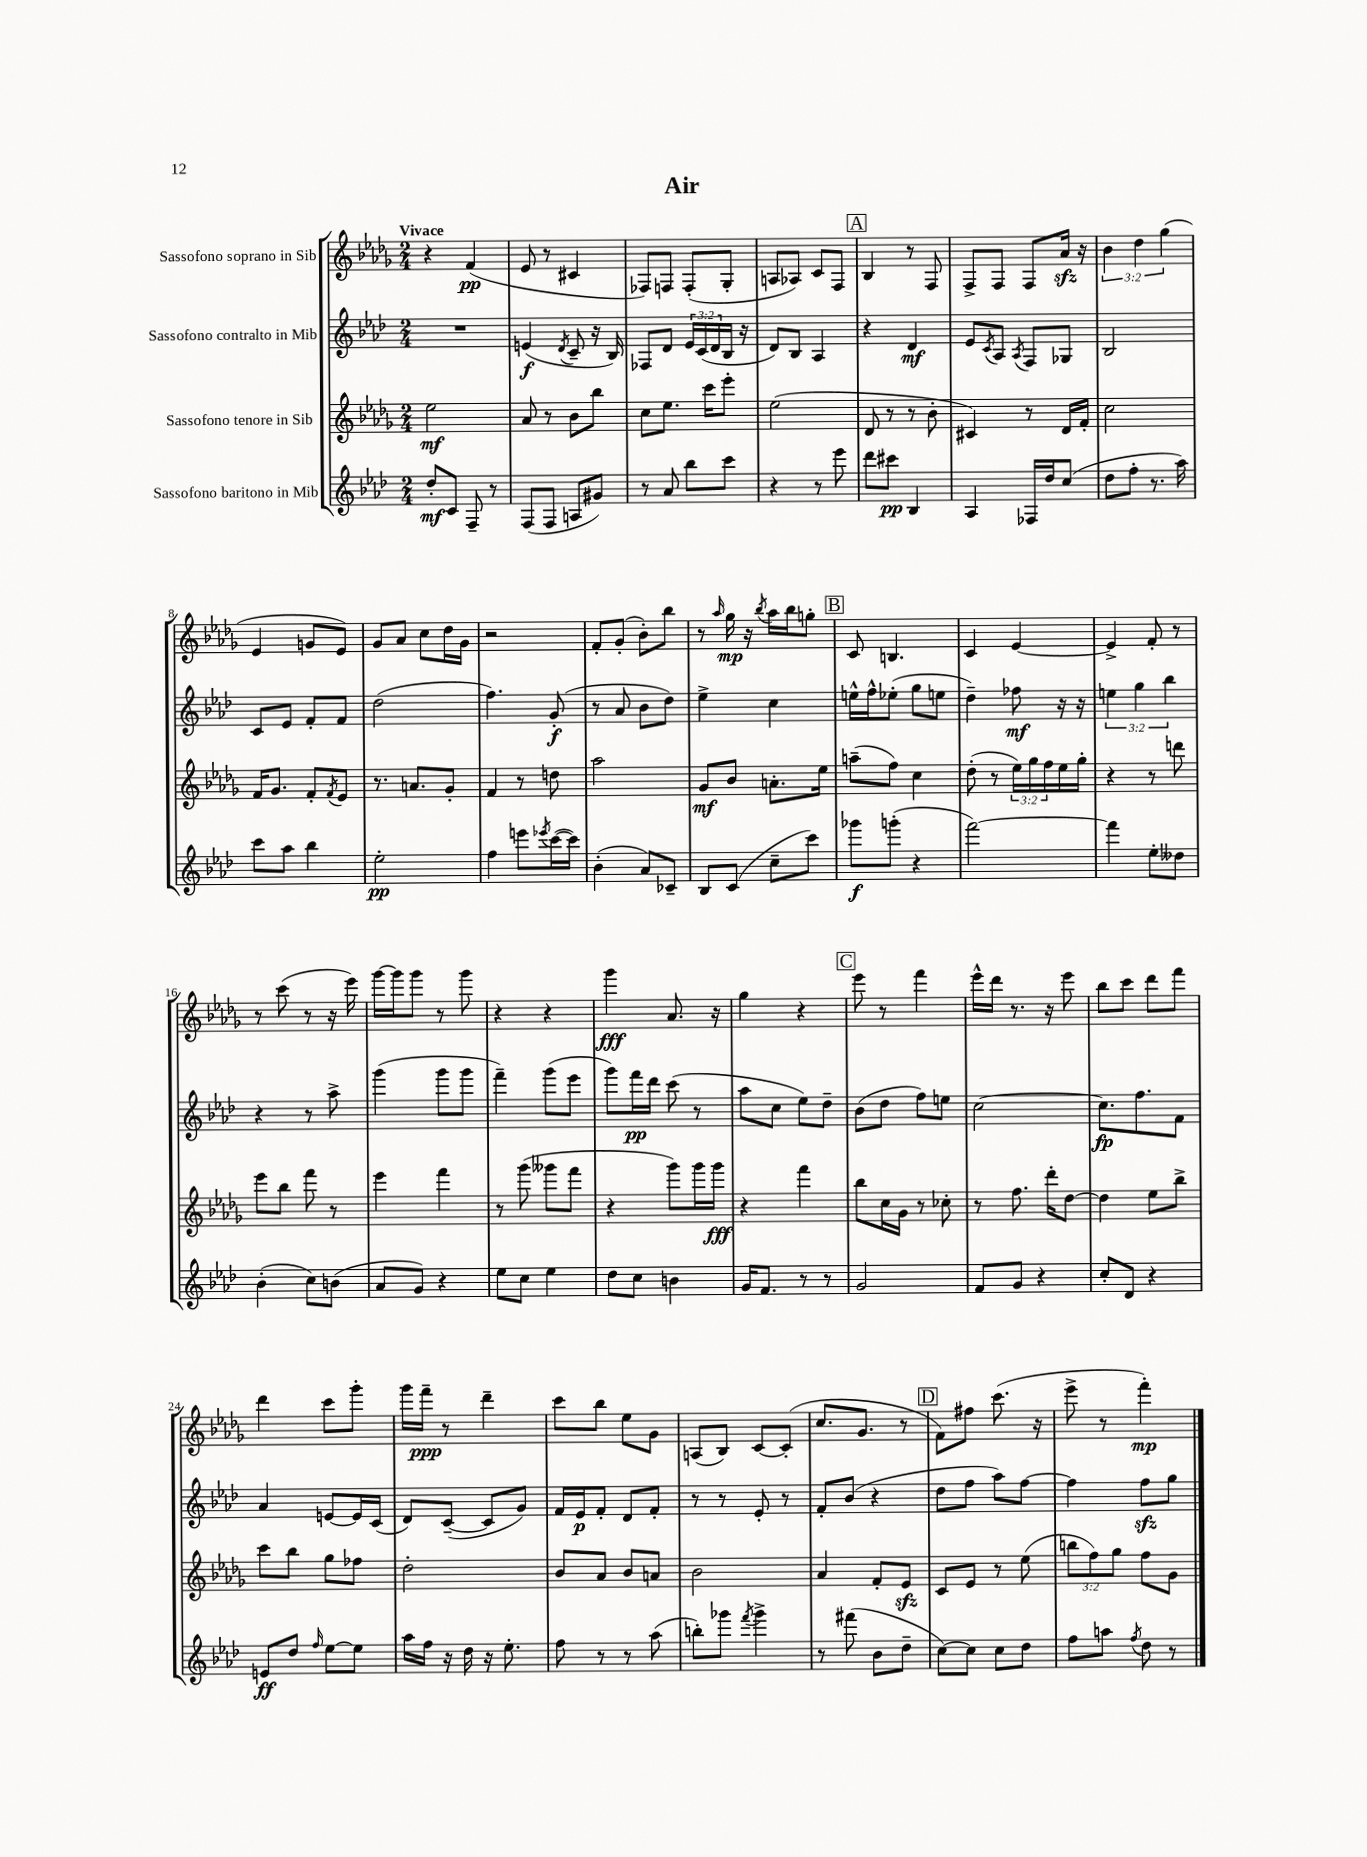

**kern	**dynam	**kern	**dynam	**kern	**dynam	**kern	**dynam
*part4	*part4	*part3	*part3	*part2	*part2	*part1	*part1
*staff4	*staff4	*staff3	*staff3	*staff2	*staff2	*staff1	*staff1
*I"Sassofono baritono in Mib	*	*I"Sassofono tenore in Sib	*	*I"Sassofono contralto in Mib	*	*I"Sassofono soprano in Sib	*
*clefG2	*	*clefG2	*	*clefG2	*	*clefG2	*
*k[b-e-a-d-]	*	*k[b-e-a-d-g-]	*	*k[b-e-a-d-]	*	*k[b-e-a-d-g-]	*
*M2/4	*	*M2/4	*	*M2/4	*	*M2/4	*
=1	=1	=1	=1	=1	=1	=1	=1
!	!	!	!	!	!	!LO:TX:a:B:t=Vivace	!
8dd-'/L	mf	2ee-\	mf	2r	.	4r	.
8c/J	.	.	.	.	.	.	.
8F~/	.	.	.	.	.	(4f/	pp
8r	.	.	.	.	.	.	.
=2	=2	=2	=2	=2	=2	=2	=2
(8F/L	.	8a-/	.	(4en/	f	8e-/	.
8F/J	.	8r	.	.	.	8r	.
.	.	.	.	8qd-/	.	.	.
8An/L	.	8b-\L	.	8c~/	.	4c#X/	.
8g#X/J)	.	8bb-\J	.	16r	.	.	.
.	.	.	.	16B-/)	.	.	.
=3	=3	=3	=3	=3	=3	=3	=3
8r	.	8cc\L	.	8F-X/L	.	8F-X/L)	.
8a-/	.	8.ee-\J	.	8d-/J	.	8Fn/J	.
8bb-\L	.	.	.	24e-/LL	.	(8F'/L	.
.	.	.	.	(24c/	.	.	.
.	.	16ccc\KL	.	.	.	.	.
.	.	.	.	24d-/	.	.	.
8ccc\J	.	8eee-'\J	.	16B-/JJ	.	8G-'/J	.
.	.	.	.	16r	.	.	.
=4	=4	=4	=4	=4	=4	=4	=4
4r	.	(2ee-\	.	8d-/L)	.	8An/L	.
.	.	.	.	8B-/J	.	8A-X/J)	.
8r	.	.	.	4A-/	.	8c/L	.
8eee-\	.	.	.	.	.	8F/J	.
!!LO:REH:place=s1:t=A
=5	=5	=5	=5	=5	=5	=5	=5
8ddd-\L	.	8d-/	.	4r	.	4B-/	.
8ccc#X\J	pp	8r	.	.	.	.	.
4B-/	.	8r	.	4d-/	mf	8r	.
.	.	8b-'\	.	.	.	8F/	.
=6	=6	=6	=6	=6	=6	=6	=6
4A-/	.	4c#X/)	.	8e-/L	.	8F^/L	.
.	.	.	.	8qc/	.	.	.
.	.	.	.	8A-/J	.	8F/J	.
.	.	.	.	8qA-/	.	.	.
16F-X/LL	.	8r	.	8F/L	.	8F/L	.
16dd-/J	.	.	.	.	.	.	.
(8cc/J	.	16d-/LL	.	8G-X/J	.	16a-zz/Jk	.
.	.	16f'/JJ	.	.	.	16r	.
=7	=7	=7	=7	=7	=7	=7	=7
8dd-\L	.	2cc\	.	2B-/	.	6b-\	.
8ff'\J	.	.	.	.	.	.	.
.	.	.	.	.	.	6dd-\	.
8.r	.	.	.	.	.	.	.
.	.	.	.	.	.	(6gg-\	.
16aa-\)	.	.	.	.	.	.	.
!!LO:LB:g=z
=8	=8	=8	=8	=8	=8	=8	=8
8ccc\L	.	16f/KL	.	8c/L	.	4e-/	.
.	.	8.g-/J	.	.	.	.	.
8aa-\J	.	.	.	8e-/J	.	.	.
4bb-\	.	8f'/L	.	8f'/L	.	8gn/L	.
.	.	8qf/	.	.	.	.	.
.	.	8e-/J	.	8f/J	.	8e-/J)	.
=9	=9	=9	=9	=9	=9	=9	=9
2ee-'\	pp	8.r	.	(2dd-\	.	8g-/L	.
.	.	.	.	.	.	8a-/J	.
.	.	8.an/L	.	.	.	.	.
.	.	.	.	.	.	8cc\L	.
.	.	8g-'/J	.	.	.	16dd-\L	.
.	.	.	.	.	.	16g-\JJ	.
=10	=10	=10	=10	=10	=10	=10	=10
4ff\	.	4f/	.	4.ff\)	.	2r	.
8eeen\L	.	8r	.	.	.	.	.
8qeee-X/	.	.	.	.	.	.	.
([16ccc\L	.	8ddn\	.	(8g'/	f	.	.
16ccc\JJ])	.	.	.	.	.	.	.
=11	=11	=11	=11	=11	=11	=11	=11
(4b-'\	.	2aa-\	.	8r	.	8f'/L	.
.	.	.	.	8a-/	.	(8g-'/J	.
8a-/L)	.	.	.	8b-\L	.	8b-'\L)	.
8c-X~/J	.	.	.	8dd-\J)	.	8bb-\J	.
=12	=12	=12	=12	=12	=12	=12	=12
8B-/L	.	8g-/L	mf	4ee-^\	.	8r	.
.	.	.	.	.	.	16qqaa-/	.
(8c/J	.	8b-/J	.	.	.	16gg-\	mp
.	.	.	.	.	.	16r	.
.	.	.	.	.	.	8qbb-/	.
8cc~\L	.	8.an'\L	.	4cc\	.	16aa-\LL	.
.	.	.	.	.	.	16bb-\J	.
8ccc\J)	.	.	.	.	.	8ggn'\J	.
.	.	16ee-\Jk	.	.	.	.	.
!!LO:REH:place=s1:t=B
=13	=13	=13	=13	=13	=13	=13	=13
8ggg-X\L	f	(8aan~\L	.	16een^^\LL	.	8c/	.
.	.	.	.	16ff^^\J	.	.	.
(8gggn'\J	.	8ff\J)	.	(8ee-X'\J	.	4.Bn/	.
4r	.	4cc\	.	8gg\L	.	.	.
.	.	.	.	8een\J	.	.	.
=14	=14	=14	=14	=14	=14	=14	=14
[2fff\)	.	(8dd-'\	.	4dd-~\)	.	4c/	.
.	.	8r	.	.	.	.	.
.	.	24ee-\LL)	.	8ff-X\	mf	[4e-/	.
.	.	24gg-\	.	.	.	.	.
.	.	24ff\	.	.	.	.	.
.	.	16ee-\	.	16r	.	.	.
.	.	16gg-'\JJ	.	16r	.	.	.
=15	=15	=15	=15	=15	=15	=15	=15
4fff\]	.	4r	.	6een\	.	4e-^/]	.
.	.	.	.	6gg\	.	.	.
8ee-'\L	.	8r	.	.	.	8f'/	.
.	.	.	.	6bb-\	.	.	.
8dd--X\J	.	8dddn\	.	.	.	8r	.
!!LO:LB:g=z
=16	=16	=16	=16	=16	=16	=16	=16
(4b-'\	.	8eee-\L	.	4r	.	8r	.
.	.	8bb-\J	.	.	.	(8ccc\	.
8cc\L)	.	8fff\	.	8r	.	8r	.
(8bn\J	.	8r	.	8aa-^\	.	16r	.
.	.	.	.	.	.	16eee-\)	.
=17	=17	=17	=17	=17	=17	=17	=17
8a-/L	.	4eee-\	.	(4ggg\	.	[16ggg-\LL	.
.	.	.	.	.	.	16ggg-\J]	.
8g/J)	.	.	.	.	.	8ggg-\J	.
4r	.	4fff\	.	8ggg\L	.	8r	.
.	.	.	.	8ggg\J	.	8ggg-\	.
=18	=18	=18	=18	=18	=18	=18	=18
8ee-\L	.	8r	.	4fff~\)	.	4r	.
8cc\J	.	(8ggg-\	.	.	.	.	.
4ee-\	.	8ggg--X\L	.	(8ggg\L	.	4r	.
.	.	8fff\J	.	8eee-\J	.	.	.
=19	=19	=19	=19	=19	=19	=19	=19
8dd-\L	.	4r	.	8ggg\L)	.	4ggg-\	fff
8cc\J	.	.	.	16fff\L	pp	.	.
.	.	.	.	16ddd-\JJ	.	.	.
4bn\	.	8ggg-\L)	.	(8ccc\	.	8.a-/	.
.	.	16ggg-\L	.	8r	.	.	.
.	.	16ggg-\JJ	fff	.	.	16r	.
=20	=20	=20	=20	=20	=20	=20	=20
16g/KL	.	4r	.	8aa-\L	.	4gg-\	.
8.f/J	.	.	.	.	.	.	.
.	.	.	.	8cc\J	.	.	.
8r	.	4fff\	.	8ee-\L)	.	4r	.
8r	.	.	.	8dd-~\J	.	.	.
!!LO:REH:place=s1:t=C
=21	=21	=21	=21	=21	=21	=21	=21
2g/	.	8bb-\L	.	(8b-\L	.	8eee-\	.
.	.	16cc\L	.	8dd-\J	.	8r	.
.	.	16g-\JJ	.	.	.	.	.
.	.	8r	.	8ff\L)	.	4fff\	.
.	.	8cc-X'\	.	8een\J	.	.	.
=22	=22	=22	=22	=22	=22	=22	=22
8f/L	.	8r	.	[2cc\	.	16eee-^^\LL	.
.	.	.	.	.	.	16ddd-\JJ	.
8g/J	.	8.ff\	.	.	.	8.r	.
4r	.	.	.	.	.	.	.
.	.	16ddd-'\KL	.	.	.	16r	.
.	.	[8dd-\J	.	.	.	8eee-\	.
=23	=23	=23	=23	=23	=23	=23	=23
8cc'/L	.	4dd-\]	.	8.cc\L]	fp	8bb-\L	.
8d-/J	.	.	.	.	.	8ccc\J	.
.	.	.	.	8.ff\	.	.	.
4r	.	8ee-\L	.	.	.	8ddd-\L	.
.	.	8bb-^\J	.	8f\J	.	8fff\J	.
!!LO:LB:g=z
=24	=24	=24	=24	=24	=24	=24	=24
8en/L	ff	8ccc\L	.	4a-/	.	4ddd-\	.
8dd-/J	.	8bb-\J	.	.	.	.	.
16qqff/	.	.	.	.	.	.	.
[8ee-\L	.	8gg-\L	.	[8en/L	.	8ccc\L	.
8ee-\J]	.	8ff-X\J	.	16e/L]	.	8ggg-'\J	.
.	.	.	.	(16c/JJ	.	.	.
=25	=25	=25	=25	=25	=25	=25	=25
16aa-\LL	.	2dd-'\	.	8d-/L)	.	16ggg-\LL	.
16ff\JJ	.	.	.	.	.	16fff~\JJ	ppp
16r	.	.	.	([8c~/J	.	8r	.
16dd-\	.	.	.	.	.	.	.
16r	.	.	.	8c/L]	.	4ddd-~\	.
8.ee-'\	.	.	.	.	.	.	.
.	.	.	.	8g/J)	.	.	.
=26	=26	=26	=26	=26	=26	=26	=26
8ff\	.	8b-/L	.	16f/LL	.	8ccc\L	.
.	.	.	.	16e-/J	p	.	.
8r	.	8a-/J	.	8f'/J	.	8bb-\J	.
8r	.	8b-/L	.	8d-/L	.	8ee-\L	.
(8aa-\	.	8an/J	.	8f'/J	.	8g-\J	.
=27	=27	=27	=27	=27	=27	=27	=27
8bbn'\L)	.	2b-\	.	8r	.	(8An/L	.
8ggg-X\J	.	.	.	8r	.	8B-/J)	.
8qfff/	.	.	.	.	.	.	.
4ggg-^\	.	.	.	8e-'/	.	[8c/L	.
.	.	.	.	8r	.	(8c'/J]	.
=28	=28	=28	=28	=28	=28	=28	=28
8r	.	4a-/	.	8f'/L	.	8.cc/L	.
(8fff#X\	.	.	.	(8b-/J	.	.	.
.	.	.	.	.	.	8.g-/J	.
8b-\L	.	8f'/L	.	4r	.	.	.
8dd-~\J	.	8e-zz/J	.	.	.	8r	.
!!LO:REH:place=s1:t=D
=29	=29	=29	=29	=29	=29	=29	=29
[8cc\L)	.	8c/L	.	8dd-\L	.	8f\L)	.
8cc\J]	.	8e-/J	.	8ff\J	.	8ff#X\J	.
8cc\L	.	8r	.	8aa-\L)	.	(8.ccc\	.
8dd-\J	.	(8ee-\	.	[8ff\J	.	.	.
.	.	.	.	.	.	16r	.
=30	=30	=30	=30	=30	=30	=30	=30
8ff\L	.	12bbn\L	.	4ff\]	.	8eee-^\	.
.	.	12ff\)	.	.	.	.	.
8aan\J	.	.	.	.	.	8r	.
.	.	12gg-\J	.	.	.	.	.
8qff/	.	.	.	.	.	.	.
8dd-\	.	8ff\L	.	8ffzz\L	.	4fff'\)	mp
8r	.	8g-\J	.	8gg\J	.	.	.
==	==	==	==	==	==	==	==
*-	*-	*-	*-	*-	*-	*-	*-
